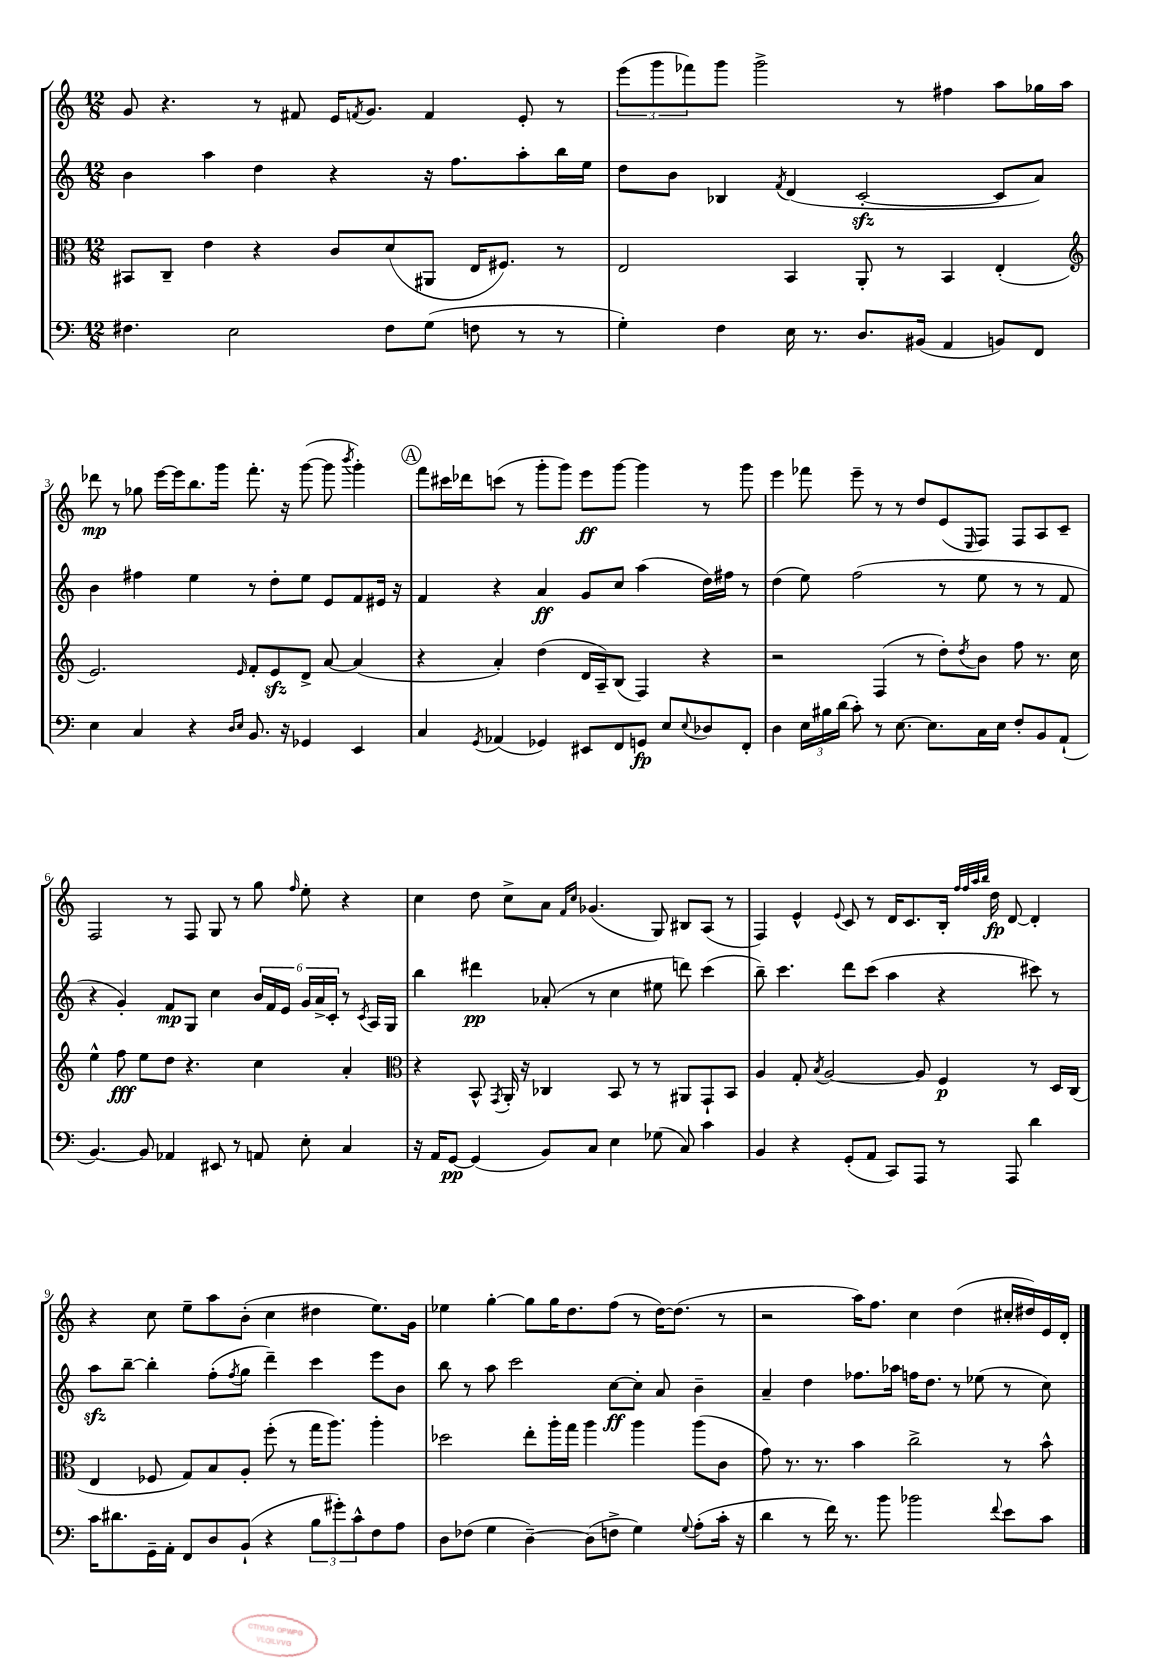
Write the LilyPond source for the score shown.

<<
\new StaffGroup <<
\new Staff = "s0" {
    \clef treble \key c \major \numericTimeSignature \time 12/8
    g'8 r4. r8 fis'8 e'16 \acciaccatura { f'8 } g'8. f'4 e'8-. r8 |
    \tuplet 3/2 { e'''8( g'''8 fes'''8) } g'''8 g'''2-> r8 fis''4 a''8 ges''16 a''16 |
    des'''8\mp r8 ges''8 e'''16~ e'''16 b''8. g'''16 f'''8.-. r16 g'''8~( g'''8 \acciaccatura { b'''8 } g'''4-.) |
    \mark \markup { \circle "A" } f'''8 cis'''16 des'''16 c'''8( r8 g'''8-. g'''8) e'''8\ff g'''8~ g'''4 r8 g'''8 |
    e'''4 fes'''8 e'''8-- r8 r8 d''8 e'8( \grace { e16 } f8) f8 a8 c'8-- |
    f2 r8 f8 g8 r8 g''8 \grace { f''16 } e''8-. r4 |
    c''4 d''8 c''8-> a'8 \grace { f'16 c''16 } ges'4.( g8) bis8 a8( r8 |
    f4) e'4-^ \appoggiatura { e'8 } c'8 r8 d'16 c'8. b16-. \grace { f''32 f''32 a''32 b''32 } d''16\fp d'8~ d'4-. |
    r4 c''8 e''8-- a''8 b'8-.( c''4 dis''4 e''8.) g'16 |
    ees''4 g''4~-. g''8 g''16 d''8. f''8( r8 d''16~) d''8.( r8 |
    r2 a''16) f''8. c''4 d''4( cis''16-. dis''16) e'16 d'16-. \bar "|." |
}
\new Staff = "s1" {
    \clef treble \key c \major \numericTimeSignature \time 12/8
    b'4 a''4 d''4 r4 r16 f''8. a''8-. b''16 e''16 |
    d''8 b'8 bes4 \acciaccatura { f'8 } d'4( c'2~-.\sfz c'8 a'8) |
    b'4 fis''4 e''4 r8 d''8-. e''8 e'8 f'8 eis'16 r16 |
    \mark \markup { \circle "A" } f'4 r4 a'4\ff g'8 c''8 a''4( d''16) fis''16 r8 |
    d''4( e''8) f''2( r8 e''8 r8 r8 f'8 |
    r4 g'4-.) f'8\mp g8 c''4 \tuplet 6/4 { b'16 f'16 e'16 g'16 a'16-> c'16-. } r8 \acciaccatura { c'8 } a16 g16 |
    b''4 dis'''4\pp aes'8-.( r8 c''4 eis''8 d'''8) c'''4( |
    b''8--) c'''4. d'''8 c'''8( a''4 r4 cis'''8) r8 |
    a''8\sfz b''8~-- b''4-. f''8-.( \acciaccatura { f''8 } g''8 d'''4--) c'''4 e'''8 b'8 |
    b''8 r8 a''8 c'''2 c''8~\ff c''8-. a'8 b'4-- |
    a'4-- d''4 fes''8. aes''16 f''16 d''8. r8 ees''8( r8 c''8) \bar "|." |
}
\new Staff = "s2" {
    \clef alto \key c \major \numericTimeSignature \time 12/8
    bis,8 c8-- e'4 r4 c'8 d'8( ais,8 e16 fis8.) r8 |
    e2 b,4 a,8-. r8 b,4 e4-.( |
    \clef treble e'2.) \grace { e'16 } f'8-. e'8\sfz d'8-> a'8~ a'4( |
    \mark \markup { \circle "A" } r4 a'4-.) d''4( d'16 a16--) b8( f4) r4 |
    r2 f4( r8 d''8-.) \acciaccatura { d''8 } b'8 f''8 r8. c''16 |
    e''4-^ f''8\fff e''8 d''8 r4. c''4 a'4-. |
    \clef alto r4 b,8-^ \acciaccatura { g,8 } a,16-. r16 ces4 b,8 r8 r8 ais,8 g,8-! b,8 |
    a4 g8-. \acciaccatura { b8 } a2~ a8 f4\p r8 d16 c16( |
    e4 fes8 g8) b8 a8-. f''8-.( r8 g''16 a''8.) a''4-. |
    des''2 e''8-. a''16-. g''16 a''4 a''4 a''8( c'8 |
    g'8) r8. r8. b'4 c''2-> r8 b'8-^ \bar "|." |
}
\new Staff = "s3" {
    \clef bass \key c \major \numericTimeSignature \time 12/8
    fis4. e2 fis8 g8( f8 r8 r8 |
    g4-.) f4 e16 r8. d8. bis,16( a,4 b,8) f,8 |
    e4 c4 r4 \grace { d16 e16 } b,8. r16 ges,4 e,4 |
    \mark \markup { \circle "A" } c4 \acciaccatura { g,8 } aes,4( ges,4) eis,8 f,8 g,8\fp e8 \appoggiatura { e8 } des8 f,8-. |
    d4 \tuplet 3/2 { e16 bis16 d'16( } c'8-.) r8 e8.~ e8. c16 e16 f8-. b,8 a,8-!( |
    b,4.~) b,8 aes,4 eis,8 r8 a,8 e8-. c4 |
    r16 a,16 g,8~\pp g,4( b,8) c8 e4 ges8( c8) c'4 |
    b,4 r4 g,8-.( a,8 c,8) a,,8 r8 a,,8 d'4 |
    c'16 dis'8. g,16-- a,16-. f,8 d8 b,8-!( r4 \tuplet 3/2 { b8 gis'8-.) c'8-^ } f8 a8 |
    d8 fes8( g4 d4~--) d8( f8-> g4) \appoggiatura { g8 } a8-.( c'16-. r16 |
    d'4 r8 f'16) r8. b'8 bes'2 \appoggiatura { f'8 } e'8 c'8 \bar "|." |
}
>>
>>
